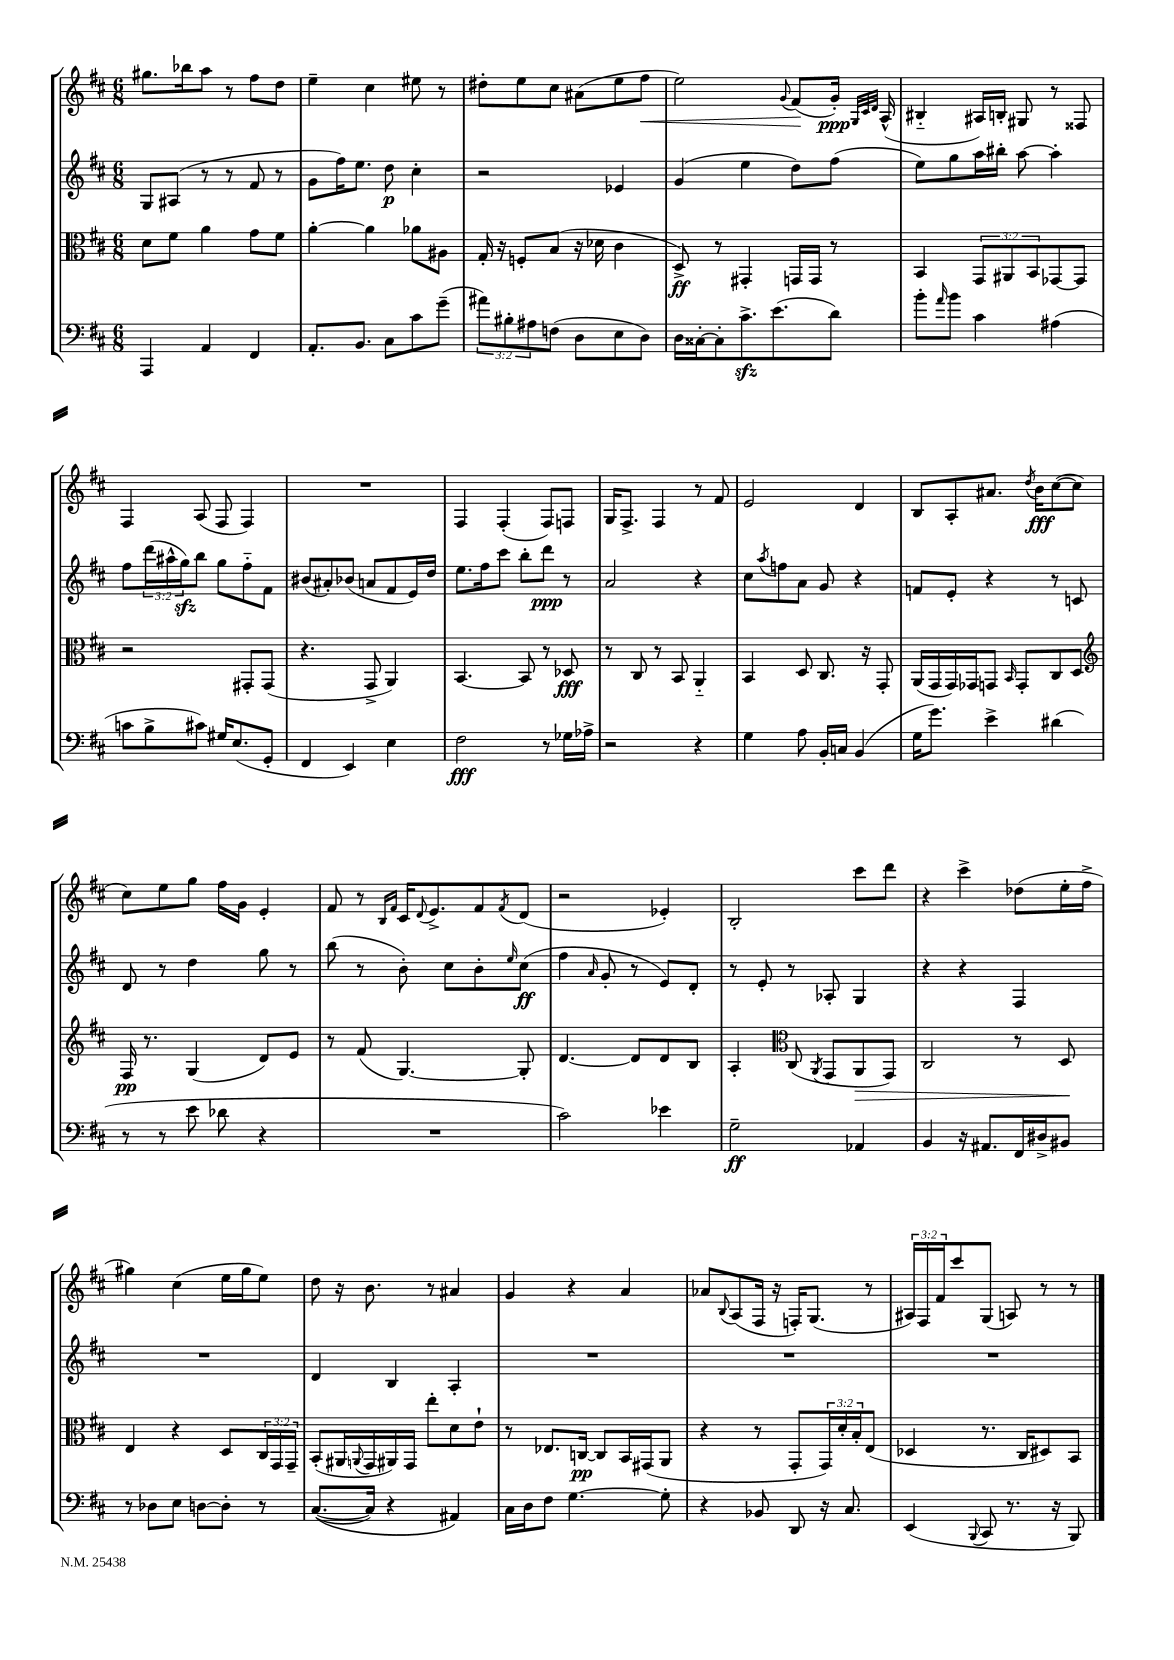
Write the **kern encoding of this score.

**kern	**kern	**kern	**kern
*staff4	*staff3	*staff2	*staff1
*clefF4	*clefC3	*clefG2	*clefG2
*k[f#c#]	*k[f#c#]	*k[f#c#]	*k[f#c#]
*M6/8	*M6/8	*M6/8	*M6/8
4AAA/	8d\L	8G/L	8.gg#\L
.	8f#\J	(8A#/J	.
.	.	.	16bb-\k
4AA/	4a\	8r	8aa\J
.	.	8r	8r
4FF#/	8g\L	8f#/	8ff#\L
.	8f#\J	8r	8dd\J
=	=	=	=
8.AA'/L	[4a'\	8g\L	4ee~\
.	.	16ff#\K)	.
8.BB/J	.	8.ee\J	.
.	4a\]	.	4cc#\
8C#\L	.	8dd\	.
8c#\	8a-\L	4cc#'\	8ee#\
(8g~\J	8A#\J	.	8r
=	=	=	=
12a#\L)	16G'/	2r	8dd#'\L
.	16r	.	.
12B#'\	.	.	.
.	8F'/L	.	8ee\
12A#\	.	.	.
(8F\J	(8B/J	.	8cc#\J
8D\L	16r	.	(8a#\L
.	16d-\	.	.
8E\	4c#\	4e-/	8ee\
8D\J)	.	.	8ff#\J
=	=	=	=
16D\LL	8D^/)	(4g/	2ee\)
[16C##'\J	.	.	.
8C##'\]	8r	.	.
8.c#^\	4GG#'/	4ee\	.
(8.e\	.	.	.
.	.	.	8qqg/
.	16GG/LL	8dd\L)	(8f#/L
.	16GG/JJ	.	.
8d\J)	8r	(8ff#\J	16g'/Jk)
.	.	.	32qqG/LLL
.	.	.	32qqc#/
.	.	.	32qqd/JJJ
.	.	.	(16A^^/
=	=	=	=
8b'\L	4BB/	8ee\L)	4B#'~/
16qqa/	.	.	.
8b\J	.	8gg\	.
4c#\	12GG/L	16aa\L	16A#/LL)
.	.	16bb#'\JJ	16B'/JJ
.	12AA#/	.	.
.	.	[8aa\	8G#/
.	12BB/	.	.
(4A#\	[8GG-/	4aa'\]	8r
.	8GG-/]J	.	8F##/
=	=	=	=
8c\L	2r	8ff#\L	4F#/
8B^\	.	(24ddd\L	.
.	.	24aa#^^\	.
.	.	24gg\J)	.
8c#\J)	.	8bb\J	(8A/
16G#/LK	.	8gg\L	8F#/
(8.E/	.	.	.
.	8GG#'/L	8ff#'~\	4F#/)
8GG'/J	(8GG#/J	8f#\J	.
=	=	=	=
4FF#/	4.r	(8b#/L	2.r
.	.	8a#'/)	.
4EE/)	.	(8b-/J	.
.	8GG^/	8a/L	.
4E\	4AA/)	8f#/	.
.	.	16e/L)	.
.	.	16dd/JJ	.
=	=	=	=
2F#\	[4.BB/	8.ee\L	4F#/
.	.	16ff#\k	.
.	.	8ccc#\J	(4F#'/
.	8BB/]	8bb'\L	.
8r	8r	8ddd\J	8F#/L)
16G-\LL	8D-/	8r	8F/J
16A-^\JJ	.	.	.
=	=	=	=
2r	8r	2a/	16G/LK
.	.	.	8.F#^/J
.	8C#/	.	.
.	8r	.	4F#/
.	8BB/	.	.
4r	4AA'~/	4r	8r
.	.	.	8f#/
=	=	=	=
4G\	4BB/	8cc#\L	2e/
.	.	8qaa/	.
.	.	8ff\	.
8A\	8D/	8a\J	.
16BB'/LL	8.C#/	8g/	.
16C/JJ	.	.	.
(4BB/	.	4r	4d/
.	16r	.	.
.	8GG'/	.	.
=	=	=	=
16G\LK	(16AA/LL	8f/L	8B/L
8.g\J)	16GG/	.	.
.	16GG/)	8e'/J	8A'/
.	16GG-/J	.	.
4e^\	8GG/J	4r	8.a#/J
.	16qqBB/	.	.
.	8GG'/L	.	.
.	.	.	8qdd/
.	.	.	16b\LK
(4d#\	8C#/	8r	([8cc#\
.	8D/J	8c/	8cc#\]J
=	=	=	=
*	*clefG2	*	*
8r	16F#/	8d/	8cc#\L)
.	8.r	.	.
8r	.	8r	8ee\
8e\	(4G/	4dd\	8gg\J
8d-\	.	.	16ff#\LL
.	.	.	16g\JJ
4r	8d/L)	8gg\	4e'/
.	8e/J	8r	.
=	=	=	=
2.r	8r	(8bb\	8f#/
.	(8f#/	8r	8r
.	.	.	16qqB/LL
.	.	.	16qqf#/JJ
.	[4.G/)	8b'\)	16c#/LK
.	.	.	8qqd/
.	.	.	8.e^/
.	.	8cc#\L	.
.	.	8b'\	8f#/
.	.	16qqee/	8qf#/
.	8G'/]	(8cc#\J	(8d/J
=	=	=	=
2c#\)	[4.d/	4ff#\	2r
.	.	16qqa/	.
.	.	8g'/	.
.	8d/]L	8r	.
4e-\	8d/	8e/L)	4e-'/)
.	8B/J	8d'/J	.
=	=	=	=
2G~\	4A'/	8r	2B'/
.	.	8e'/	.
*	*clefC3	*	*
.	(8C#/	8r	.
.	8qAA/	.	.
.	8GG/L	8A-'/	.
4AA-/	8AA/	4G/	8ccc#\L
.	8GG/J)	.	8ddd\J
=	=	=	=
4BB/	2C#/	4r	4r
16r	.	4r	4ccc#^\
8.AA#/L	.	.	.
16FF#/L	8r	4F#/	(8dd-\L
16D#^/J	.	.	.
8BB#/J	8D/	.	16ee'\L
.	.	.	16ff#^\JJ
=	=	=	=
8r	4E/	2.r	4gg#\)
8D-\L	.	.	.
8E\J	4r	.	(4cc#\
[8D\L	.	.	.
8D'\]J	8D/L	.	16ee\LL
.	.	.	16gg#\J
8r	24C#/L	.	8ee\J)
.	24GG/	.	.
.	24GG~/JJ	.	.
=	=	=	=
&(([8.C#/L	(8BB'/L	4d/	8dd\
.	16AA#/L	.	16r
.	8qqAA/	.	.
16C#/]Jk)	16GG/	.	8.b\
4r	16AA#/)	4B/	.
.	16GG/JJ	.	.
.	8ee'\L	.	8r
4AA#/&)	8d\	4A'/	4a#/
.	8e`\J	.	.
=	=	=	=
16C#\LL	8r	2.r	4g/
16D\J	.	.	.
8F#\J	8.E-/L	.	.
[4.G\	.	.	4r
.	[16C/Jk	.	.
.	8C/]L	.	.
.	16BB/L	.	4a/
.	(16GG#/J	.	.
8G'\]	8AA/J	.	.
=	=	=	=
4r	4r	2.r	8a-/L
.	.	.	8qqB/
.	.	.	(8A/
8BB-/	8r	.	16F#/Jk
.	.	.	16r
8DD/	8GG'/L	.	16F'/LK)
.	.	.	(8.G/J
16r	24GG/L)	.	.
.	24d'/	.	.
8.C#/	.	.	.
.	24B'/J	.	.
.	(8E/J	.	8r
=	=	=	=
(4EE/	4D-/	2.r	24A#/LL)
.	.	.	24F#/
.	.	.	24f#/J
.	.	.	8ccc#/
8qqBBB/	.	.	.
8CC#/	8.r	.	(8G/J
8.r	.	.	8A/)
.	16C#/LK	.	.
.	8D#/)	.	8r
16r	.	.	.
8BBB/)	8BB/J	.	8r
==	==	==	==
*-	*-	*-	*-
